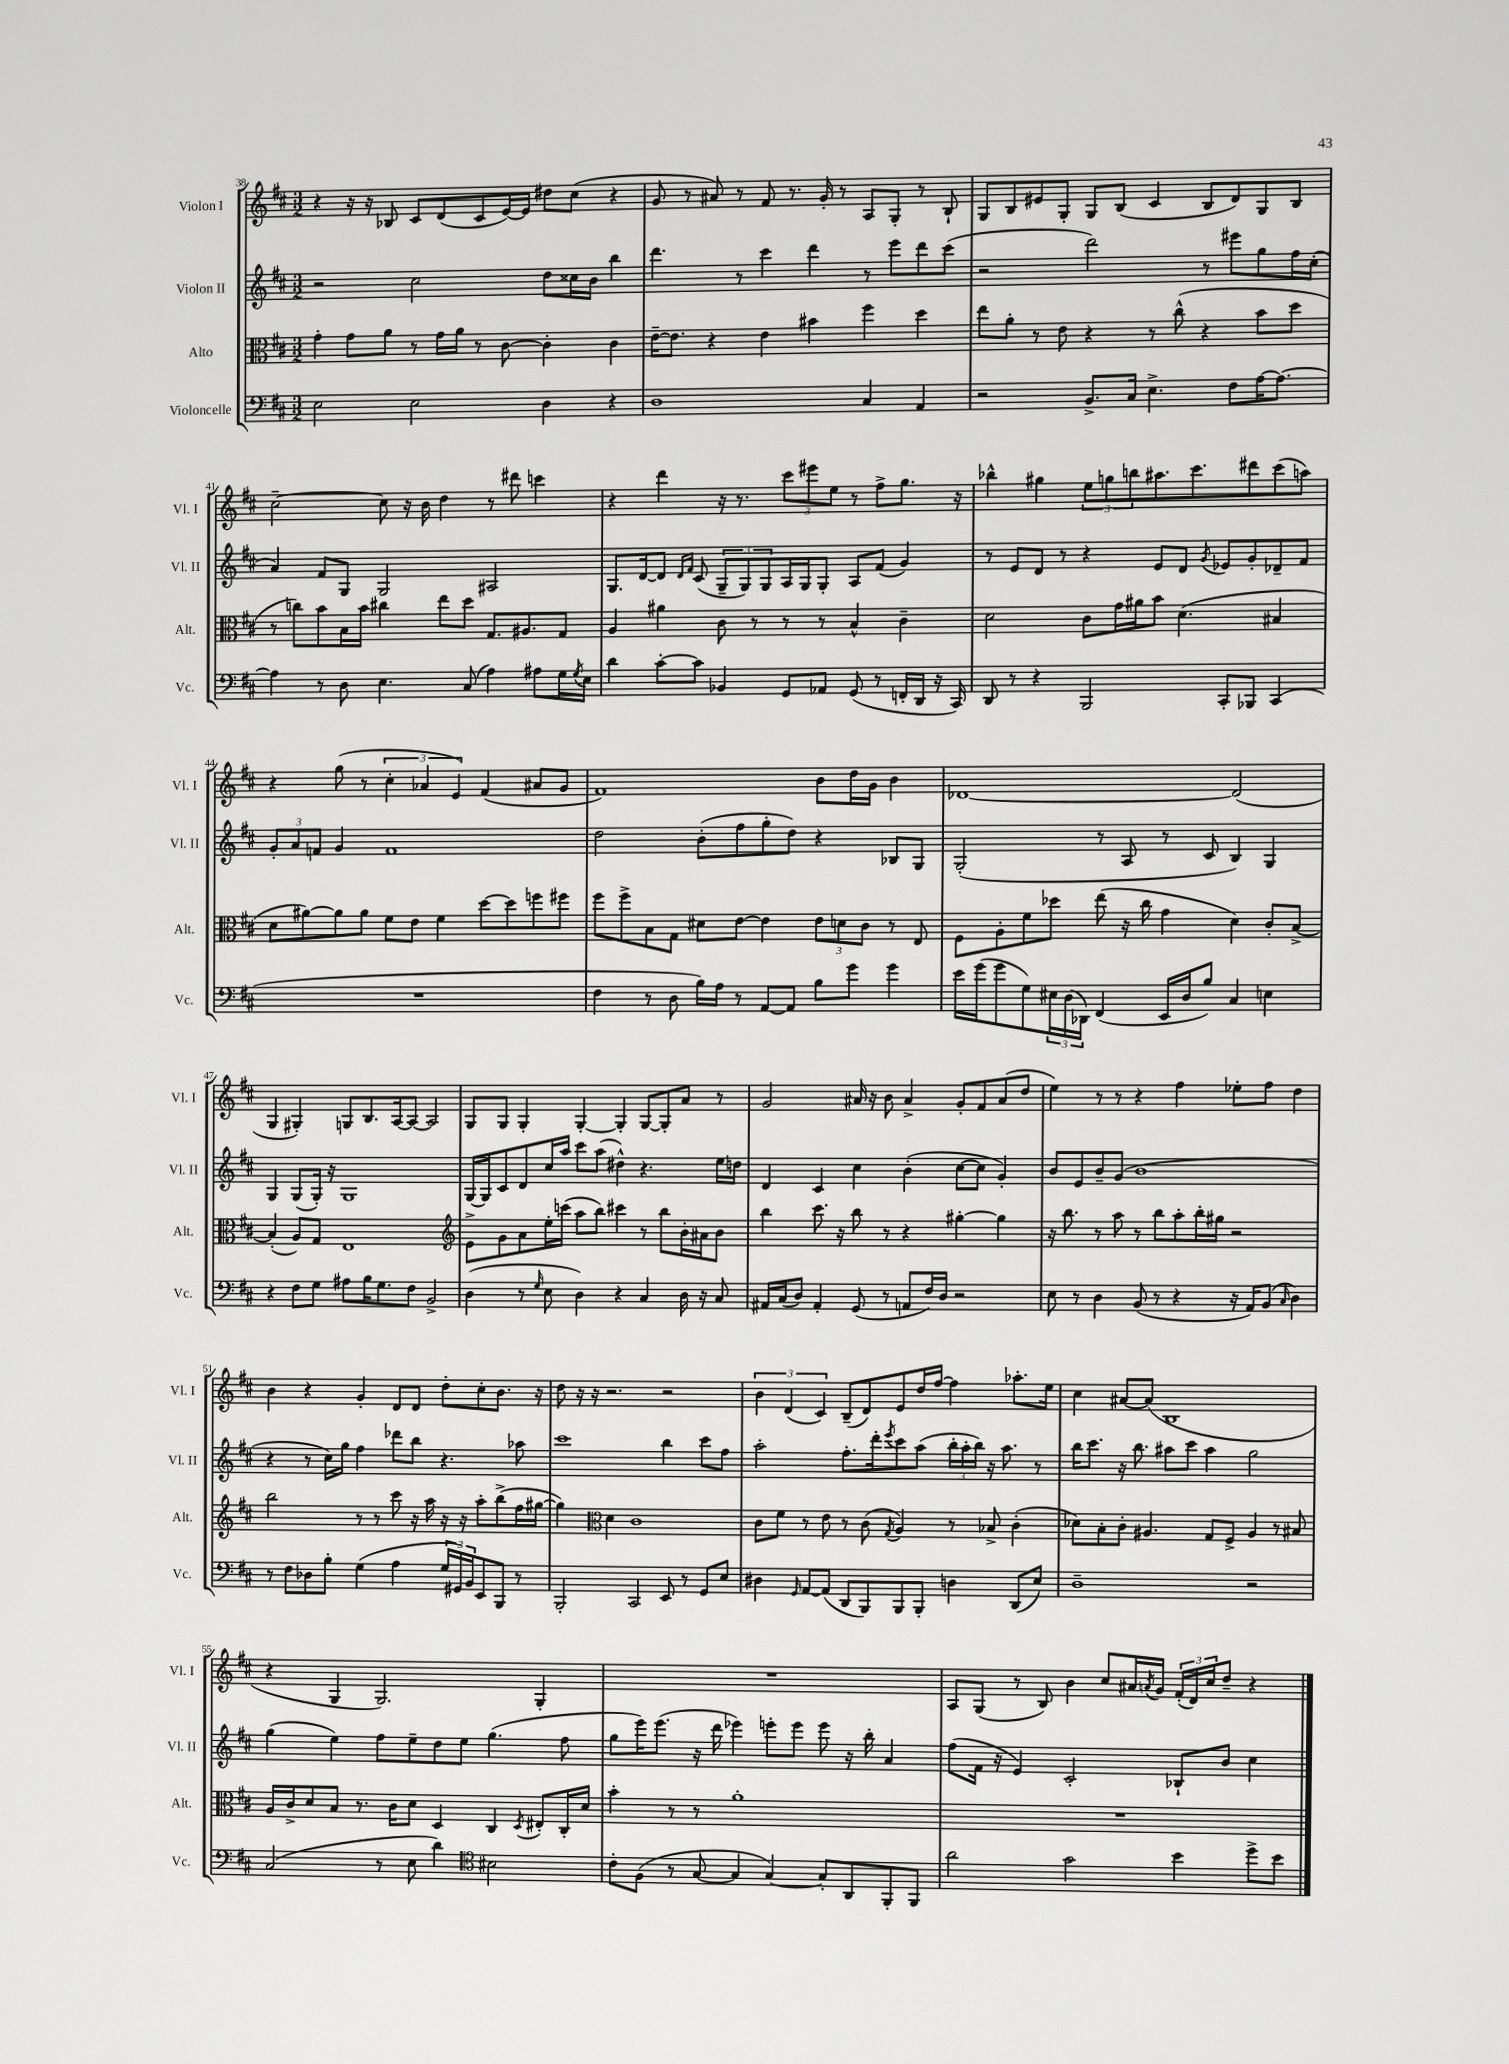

**kern	**kern	**kern	**kern
*staff4	*staff3	*staff2	*staff1
*clefF4	*clefC3	*clefG2	*clefG2
*k[f#c#]	*k[f#c#]	*k[f#c#]	*k[f#c#]
*M3/2	*M3/2	*M3/2	*M3/2
2E	4g'	2r	4r
.	8g	.	16r
.	.	.	16r
.	8a	.	8B-
2E	8r	2cc#	8c#
.	16g	.	(8d
.	16a	.	.
.	8r	.	8c#
.	[8c#	.	[16e)
.	.	.	16e]
4D	4c#']	8dd	8dd#
.	.	16cc##	(8cc#
.	.	16b	.
4r	4c#	4bb	4r
=	=	=	=
1D	[16e~	4.ddd	8g
.	8.e]	.	.
.	.	.	8r
.	4r	.	8a#)
.	.	8r	8r
.	4e	4ccc#	8f#
.	.	.	8.r
.	4b#	4ddd	.
.	.	.	16g'
.	.	.	8r
4C#	4ff#	8r	8A
.	.	8eee	8G'
4AA	4dd	8ddd	8r
.	.	(8ccc#	8B`
=	=	=	=
2r	8ee	2r	8G
.	8a'	.	8B
.	8r	.	8e#
.	8e	.	8G'
8.BB^	4r	2ddd)	8G
.	.	.	(8B
16C#	.	.	.
4.E^	8r	.	4c#
.	(8cc#^^	.	.
.	4r	8r	8B
8F#	.	8eee#	8d)
[16A	8b	8gg	8G
8.A_	.	.	.
.	8dd	16ff#	8B
.	.	(16cc#'	.
=	=	=	=
4A]	8r	4a)	[2cc#~
.	8cc)	.	.
8r	8b	8f#	.
8D	16B	8G	.
.	16b	.	.
4.E	4cc#	2G	8cc#]
.	.	.	16r
.	.	.	16b
.	8ee	.	4dd
(8C#	8dd	.	.
4A)	8.G	2A#	8r
.	.	.	8ddd#
.	8.A#	.	.
8A#	.	.	4ccc
16G	8G	.	.
8qG	.	.	.
16E	.	.	.
=	=	=	=
4d	4A	8.G	4r
.	.	[16d	.
[8c#'	4a#	8d]	4ddd
.	.	16qqd	.
.	.	16qqf#	.
8c#]	.	(8c#	.
4BB-	8c#	12G~	16r
.	.	.	8.r
.	.	12G)	.
.	8r	.	.
.	.	12G	.
8GG	8r	16A	12ccc#
.	.	16G	.
.	.	.	12eee#
8AA-	8r	8G'	.
.	.	.	12ee
(8GG	4B^^	8A	8r
8r	.	(8f#	8ff#^
16FF'	4c#~	4g)	8.gg
16DD	.	.	.
16r	.	.	.
16CC#)	.	.	16r
=	=	=	=
8DD	2d	8r	4bb-^^
8r	.	8e	.
4r	.	8d	4gg#
.	.	8r	.
2BBB	8c#	4r	12ee
.	.	.	12gg
.	16g	.	.
.	.	.	12bb
.	16a#	.	.
.	8b	8e	8.aa#
.	(4.d	8d	.
.	.	.	8.ccc#
.	.	8qg	.
8CC#'	.	8e-	.
8BBB-	.	8g'	8ddd#
(4CC#	4B#	8d-~	(8ccc#
.	.	8f#	8aa)
=	=	=	=
1.r	8d	12g'	4r
.	.	12a	.
.	[8a#)	.	.
.	.	12f	.
.	8a#]	4g	(8gg
.	8a#	.	8r
.	8f#	1f	6cc#'
.	8e	.	.
.	.	.	6a-
.	4f#	.	.
.	.	.	6e)
.	[8dd	.	(4f#
.	8dd]	.	.
.	8ff	.	8a#
.	8ff#	.	8g
=	=	=	=
4F#	8ff#	2dd	1f#)
.	8ff#^	.	.
8r	8B	.	.
8D	8G	.	.
16B)	8d#	(8b'	.
16A	.	.	.
8r	[8e	8ff#	.
[8AA	4e]	8gg'	.
8AA]	.	8dd)	.
8B	12e	4r	8b
.	12d	.	.
8g	.	.	16dd
.	12c#	.	.
.	.	.	16g
4g	8r	8B-	4b
.	8E	8G	.
=	=	=	=
16e	8F#	(2G'	[1d-
(16g	.	.	.
8g	8A'	.	.
8G)	8f#	.	.
24E#	8dd-	.	.
(24D	.	.	.
24DD-)	.	.	.
(4FF#	(8ee	8r	.
.	16r	8A	.
.	16cc#	.	.
16EE	4g	8r	.
16D	.	.	.
8B)	.	8c#	.
4C#	4d)	4B)	(2d-]
4E	8c#'	4G	.
.	[8B^	.	.
=	=	=	=
4r	(4B']	4G	4G
8F#	8A)	(8G	4G#')
8G	8G	16G')	.
.	.	16r	.
8A#	1E	1G	8G
16B	.	.	8.B
8.G	.	.	.
.	.	.	[16A
8F#	.	.	8A_
2BB^	.	.	2A]
=	=	=	=
*	*clefG2	*	*
(4D	8e^	[16G	8G
.	.	16G]	.
.	8g	8c#	8G
8r	8a	8d	4G'
16qqG	.	.	.
8E	16ee'	16cc#	.
.	(16ccc	16aa	.
4D)	8aa	8ccc#	[4G'
.	8bb)	(8aa	.
4r	4ccc#	4dd#^^)	4G']
4C#	8r	4.r	[8G
.	8bb	.	8G']
16D	16b'	.	8a
16r	16a#	.	.
8C#	8b	16ee	8r
.	.	16dd	.
=	=	=	=
16AA#	4bb	4d	2g
(16C#	.	.	.
8D)	.	.	.
4AA#'	8.ccc#	4c#	.
.	16r	.	.
(8GG	8bb	4cc#	16a#
.	.	.	16r
8r	8r	.	8b
8AA	4r	(4b'	4a#^
16F#)	.	.	.
16D	.	.	.
2r	[4gg#'	[8cc#	8g'
.	.	8cc#]	8f#
.	4gg#]	4g')	(8a#
.	.	.	8dd
=	=	=	=
8E	16r	8b	4ee)
.	8.bb	.	.
8r	.	8e	.
4D	8r	8b~	8r
.	8aa	(8g	8r
(8BB	8r	1b	4r
8r	8bb	.	.
4r	8aa'	.	4ff#
.	16bb'	.	.
.	16gg#	.	.
16r	2r	.	8ee-'
16AA)	.	.	.
(8BB	.	.	8ff#
16qqC#	.	.	.
4D)	.	.	4dd
=	=	=	=
8r	2bb	4r	4b
8F#	.	.	.
8D-	.	8r	4r
8B'	.	16cc#)	.
.	.	16gg	.
(4G	8r	4ff#	4g'
.	8r	.	.
4A	8ccc#	8ddd-	8d
.	16r	8bb	8d
.	16aa	.	.
24G	16r	4.r	8dd'
24GG#)	.	.	.
.	16r	.	.
24BB	.	.	.
8EE	8aa'	.	8cc#'
8BBB	(8bb^	.	8.b
8r	16ff#	8aa-	.
.	[16gg#	.	16r
=	=	=	=
2BBB'	4gg#])	1ccc#	8dd
.	.	.	16r
.	.	.	16r
*	*clefC3	*	*
.	4d	.	2.r
2CC#	1c#	.	.
8EE	.	4bb	2r
8r	.	.	.
8GG	.	8ccc#	.
8E	.	8ff#	.
=	=	=	=
4D#	8c#	2aa'	6b
.	8f#	.	.
.	.	.	(6d
16qqGG	.	.	.
[8AA	8r	.	.
.	.	.	6c#)
(8AA]	8e	.	.
8DD	8r	8.ff#'	(8B~
8BBB)	(8c#	.	8d)
.	.	16ddd'	.
.	8qG	8qeee	.
8BBB	4A)	8ccc#	8e
8BBB'	.	(8aa	16dd
.	.	.	[16ff#
4D	8r	24bb'	4ff#]
.	.	24aa'	.
.	.	24bb)	.
.	8B-^	16r	.
.	.	8.aa	.
(8DD	(4c#'	.	8.aa-'
8E)	.	8r	.
.	.	.	16ee
=	=	=	=
1D~	8d-)	16bb	4cc#
.	.	8.ccc#	.
.	8B'	.	.
.	8c#'	16r	[8a#
.	.	8.bb	.
.	4.A#	.	(8a#]
.	.	8aa#	1B
.	.	8ccc#	.
.	8G	4aa#	.
.	8F#^	.	.
2r	4A#	2gg	.
.	8r	.	.
.	8B#	.	.
=	=	=	=
(2C#	16A	(4gg	4r
.	16c#^	.	.
.	8d	.	.
.	8B	4ee)	4G
.	8.r	.	.
8r	.	8ff#	2.G)
.	16c#	.	.
8E	8d	8ee~	.
4d)	4D	8dd	.
.	.	8ee	.
*clefC4	*	*	*
2B#	4C#	(4.gg	.
.	8qD	.	.
.	8E#'	.	4G'
.	16C#'	8ff#	.
.	16d	.	.
=	=	=	=
8c#'	4b'	8gg	1.r
(8F#	.	16eee)	.
.	.	(8.eee	.
8r	8r	.	.
[8G	8r	16r	.
.	.	16ddd	.
4G]	1a'	4eee-)	.
[4G)	.	8eee'	.
.	.	8eee	.
8G']	.	8eee	.
8AA	.	16r	.
.	.	16bb'	.
8FF#'	.	4a	.
8FF#	.	.	.
=	=	=	=
2a	1.r	(8ff#	8A
.	.	16f#	(8G
.	.	16r	.
.	.	4e)	8r
.	.	.	8B)
2g	.	2c#'	4b
.	.	.	8cc#
.	.	.	16a#
.	.	.	8qa
.	.	.	16g
4b	.	8B-`	(24f#'
.	.	.	24d)
.	.	.	24cc#
.	.	8b	8dd~
8dd^	.	4cc#	4r
8b	.	.	.
==	==	==	==
*-	*-	*-	*-
